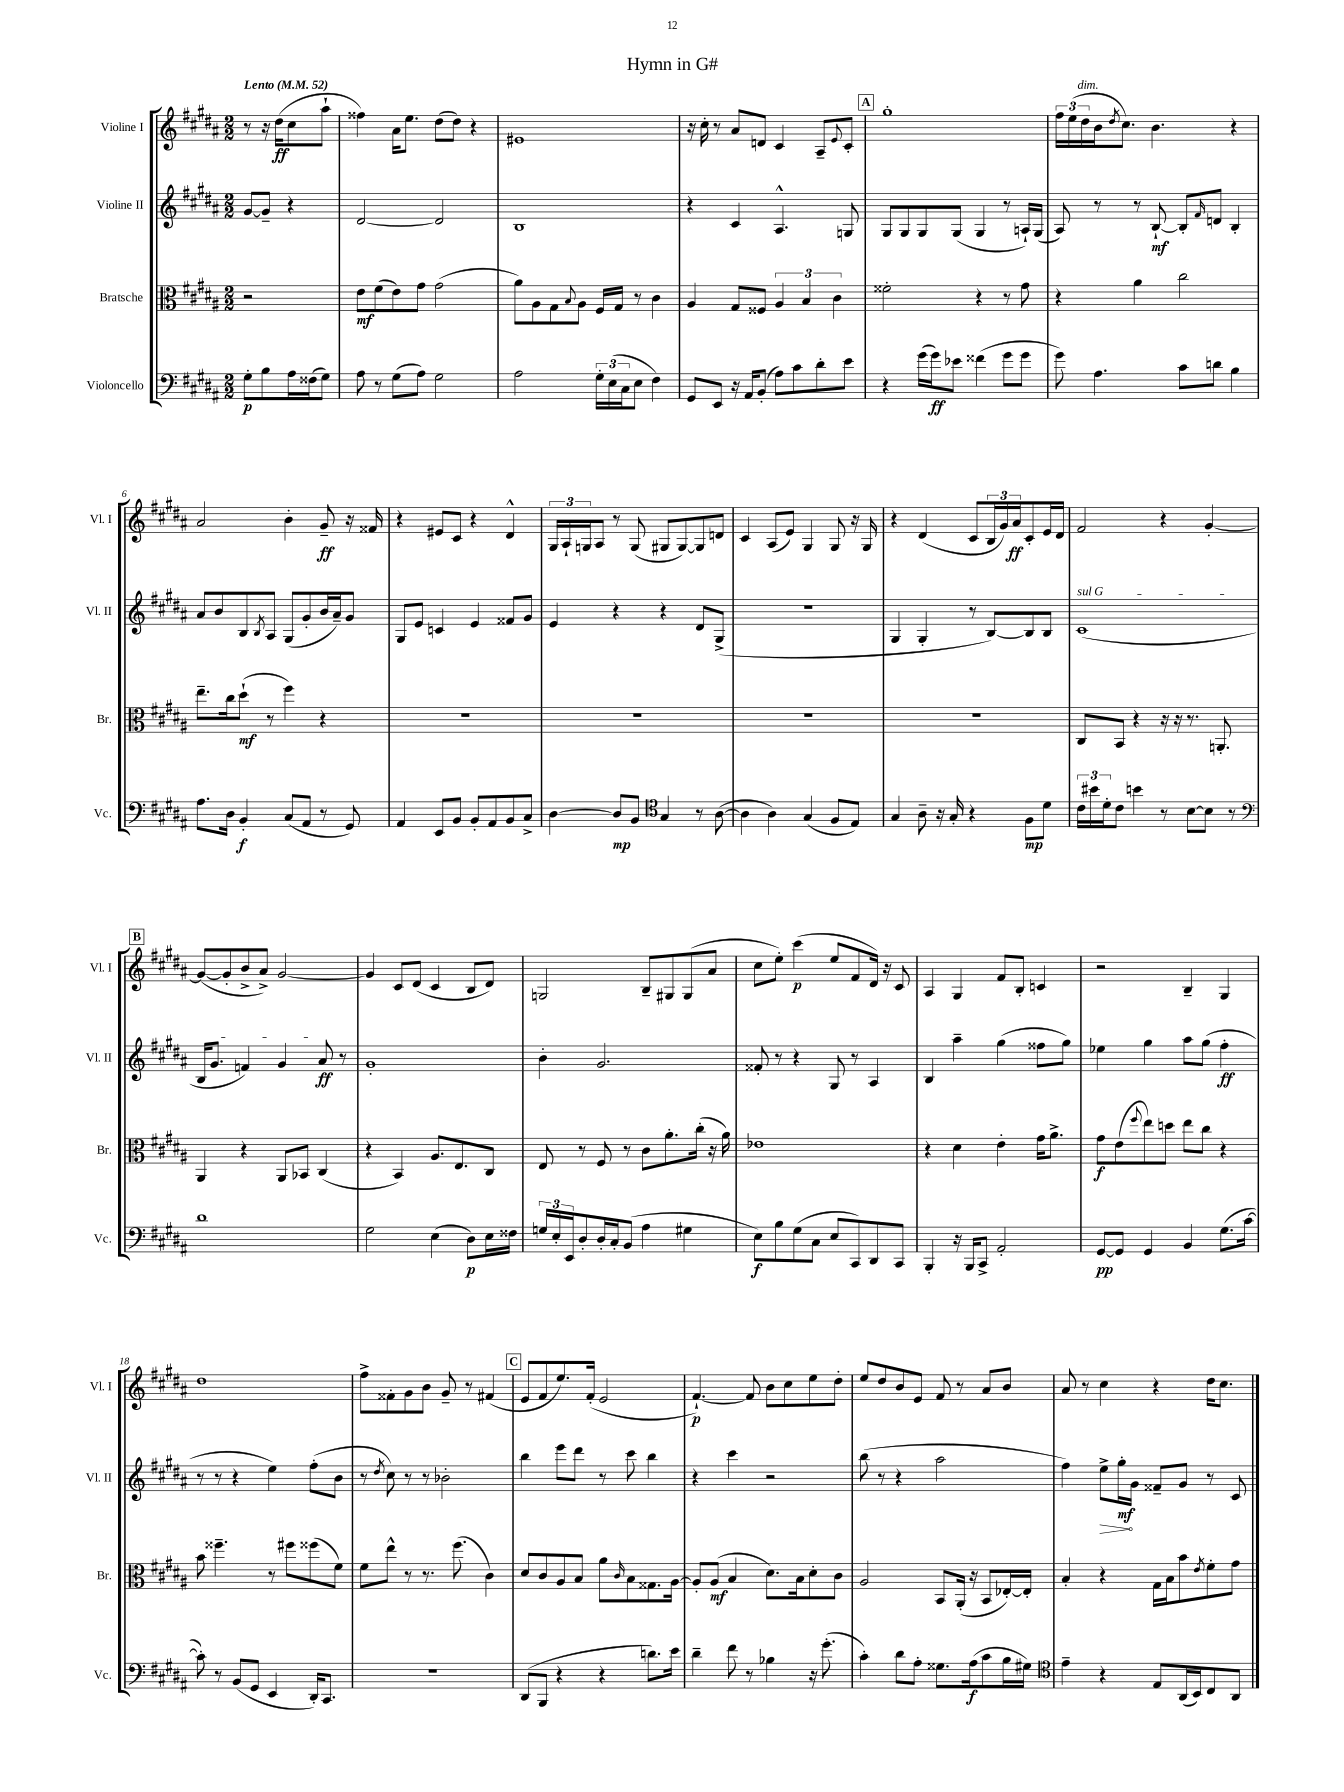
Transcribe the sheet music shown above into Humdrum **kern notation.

**kern	**dynam	**kern	**dynam	**kern	**dynam	**kern	**dynam
*part4	*part4	*part3	*part3	*part2	*part2	*part1	*part1
*staff4	*staff4	*staff3	*staff3	*staff2	*staff2	*staff1	*staff1
*I"Violoncello	*	*I"Bratsche	*	*I"Violine II	*	*I"Violine I	*
*I'Vc.	*	*I'Br.	*	*I'Vl. II	*	*I'Vl. I	*
*clefF4	*	*clefC3	*	*clefG2	*	*clefG2	*
*k[f#c#g#d#a#]	*	*k[f#c#g#d#a#]	*	*k[f#c#g#d#a#]	*	*k[f#c#g#d#a#]	*
*M2/2	*	*M2/2	*	*M2/2	*	*M2/2	*
*MM52	*	*MM52	*	*MM52	*	*MM52	*
=	=	=	=	=	=	=	=
!	!	!	!	!	!	!LO:TX:a:B:t=Lento	!
8G#'\L	p	2r	.	[8g#/L	.	8r	.
8B\	.	.	.	8g#~/J]	.	16r	.
.	.	.	.	.	.	(16dd#\KL	ff
16A#\L	.	.	.	4r	.	8cc#\	.
(16F##X\J	.	.	.	.	.	.	.
8G#\J)	.	.	.	.	.	8aa#`\J	.
=1	=1	=1	=1	=1	=1	=1	=1
8A#\	.	8e\L	mf	[2d#/	.	4ff##X\)	.
8r	.	(8f#\	.	.	.	.	.
(8G#\L	.	8e\)	.	.	.	16a#\KL	.
.	.	.	.	.	.	8.ee\J	.
8A#\J)	.	8g#\J	.	.	.	.	.
2G#\	.	(2g#\	.	2d#/]	.	(8dd#\L	.
.	.	.	.	.	.	8dd#\J)	.
.	.	.	.	.	.	4r	.
=2	=2	=2	=2	=2	=2	=2	=2
2A#\	.	8a#\L)	.	1B	.	1e#X	.
.	.	8A#\	.	.	.	.	.
.	.	8G#\	.	.	.	.	.
.	.	8qqB/	.	.	.	.	.
.	.	8A#\J	.	.	.	.	.
24G#'\LL	.	16F#/LL	.	.	.	.	.
(24E\	.	.	.	.	.	.	.
.	.	16G#/JJ	.	.	.	.	.
24C#\J	.	.	.	.	.	.	.
8E\J	.	8r	.	.	.	.	.
4F#\)	.	4c#\	.	.	.	.	.
=3	=3	=3	=3	=3	=3	=3	=3
8GG#/L	.	4A#/	.	4r	.	16r	.
.	.	.	.	.	.	16cc#'\	.
8EE/J	.	.	.	.	.	8r	.
16r	.	8G#/L	.	4c#/	.	8a#/L	.
16AA#/KL	.	.	.	.	.	.	.
(8BB'/J	.	8F##X/J	.	.	.	8dn/J	.
8A#\L)	.	6A#/	.	4.A#^^/	.	4c#/	.
8c#\	.	.	.	.	.	.	.
.	.	6B/	.	.	.	.	.
8d#'\	.	.	.	.	.	8A#~/L	.
.	.	6c#\	.	.	.	.	.
.	.	.	.	.	.	8qqe/	.
8e\J	.	.	.	8Gn/	.	8c#'/J	.
!!LO:REH:place=s1:t=A
=4	=4	=4	=4	=4	=4	=4	=4
4r	.	2f##X'\	.	8G#/L	.	1gg#'	.
.	.	.	.	8G#/	.	.	.
(16g#\LL	.	.	.	8G#/	.	.	.
16g#\J)	ff	.	.	.	.	.	.
8e-X\J	.	.	.	(8G#/J	.	.	.
(4f##X\	.	4r	.	4G#/	.	.	.
8g#\L	.	8r	.	8r	.	.	.
8g#\J	.	8g#\	.	16An`/LL)	.	.	.
.	.	.	.	(16G#/JJ	.	.	.
=5	=5	=5	=5	=5	=5	=5	=5
8g#\)	.	4r	.	8A#/)	.	24ff#\LL	.
.	.	.	.	.	.	(24ee\	.
!	!	!	!	!	!	!LO:TX:a:i:t=dim.	!
.	.	.	.	.	.	24dd#\	.
4.A#\	.	.	.	8r	.	16b\J	.
.	.	.	.	.	.	8qdd#/	.
.	.	.	.	.	.	8.cc#\J)	.
.	.	4a#\	.	8r	.	.	.
.	.	.	.	[8B`/	mf	4.b\	.
8c#\L	.	2cc#\	.	8B'/L]	.	.	.
.	.	.	.	16qqf#/	.	.	.
8dn\J	.	.	.	8dn/J	.	.	.
4B\	.	.	.	4B'/	.	4r	.
!!LO:LB:g=z
=6	=6	=6	=6	=6	=6	=6	=6
8.A#\L	.	8.ee~\L	.	8a#/L	.	2a#/	.
.	.	.	.	8b/	.	.	.
16D#\Jk	.	16cc#\k	.	.	.	.	.
4BB'/	f	(8dd#`\J	mf	8B/	.	.	.
.	.	.	.	8qB/	.	.	.
.	.	8r	.	8A#/J	.	.	.
(8C#/L	.	4ff#\)	.	(8G#/L	.	4b'\	.
8AA#/J	.	.	.	8g#'/	.	.	.
8r	.	4r	.	16b/L	.	8g#~/	ff
.	.	.	.	16a#~/J)	.	.	.
8GG#/)	.	.	.	8g#/J	.	16r	.
.	.	.	.	.	.	16f##X/	.
=7	=7	=7	=7	=7	=7	=7	=7
4AA#/	.	1r	.	8G#/L	.	4r	.
.	.	.	.	8e/J	.	.	.
8EE/L	.	.	.	4cn/	.	8e#X/L	.
8BB/J	.	.	.	.	.	8c#/J	.
8BB'/L	.	.	.	4e/	.	4r	.
8AA#/	.	.	.	.	.	.	.
8BB/	.	.	.	8f##X/L	.	4d#^^/	.
8C#^/J	.	.	.	8g#/J	.	.	.
=8	=8	=8	=8	=8	=8	=8	=8
[4D#\	.	1r	.	4e/	.	24G#/LL	.
.	.	.	.	.	.	24A#`/	.
.	.	.	.	.	.	24Gn/J	.
.	.	.	.	.	.	8A#/J	.
8D#/L]	mp	.	.	4r	.	8r	.
8BB/J	.	.	.	.	.	(8G/	.
*clefC4	*	*	*	*	*	*	*
4G#/	.	.	.	4r	.	8G#X/L	.
.	.	.	.	.	.	[8G#/)	.
8r	.	.	.	8d#/L	.	8G#/]	.
([8A#\	.	.	.	(8G#^/J	.	8dn/J	.
=9	=9	=9	=9	=9	=9	=9	=9
4A#\]	.	1r	.	1r	.	4c#/	.
4A#\)	.	.	.	.	.	(8A#/L	.
.	.	.	.	.	.	8e/J)	.
(4G#/	.	.	.	.	.	4G#/	.
8F#/L	.	.	.	.	.	8G#/	.
8E/J)	.	.	.	.	.	16r	.
.	.	.	.	.	.	16G#/	.
=10	=10	=10	=10	=10	=10	=10	=10
4G#/	.	1r	.	4G#/	.	4r	.
8A#~\	.	.	.	4G#'/	.	(4d#/	.
16r	.	.	.	.	.	.	.
16G#'/	.	.	.	.	.	.	.
4r	.	.	.	8r	.	8c#/L	.
.	.	.	.	[8B/L)	.	24B/L	.
.	.	.	.	.	.	24g#/)	.
.	.	.	.	.	.	24a#/J	ff
8F#\L	mp	.	.	8B/]	.	8c#'/	.
8d#\J	.	.	.	8B/J	.	16e/L	.
.	.	.	.	.	.	16d#/JJ	.
=11	=11	=11	=11	=11	=11	=11	=11
!	!	!	!	!LO:TX:a:i:t=sul G	!	!	!
24c#\LL	.	8C#/L	.	(1c#	.	2f#/	.
24b#X\	.	.	.	.	.	.	.
24d#'\J	.	.	.	.	.	.	.
8c#\J	.	8BB/J	.	.	.	.	.
4bn\	.	4r	.	.	.	.	.
8r	.	16r	.	.	.	4r	.
.	.	16r	.	.	.	.	.
[8B\L	.	8.r	.	.	.	.	.
8B\J]	.	.	.	.	.	[4g#'/	.
.	.	8.AAn'/	.	.	.	.	.
8r	.	.	.	.	.	.	.
!!LO:LB:g=z
!!LO:REH:place=s1:t=B
=12	=12	=12	=12	=12	=12	=12	=12
*clefF4	*	*	*	*	*	*	*
1d#	.	4AA#/	.	16B/KL	.	(8g#/L_	.
.	.	.	.	8.g#/J	.	.	.
.	.	.	.	.	.	8g#'/]	.
.	.	4r	.	4fn/)	.	8b^/	.
.	.	.	.	.	.	8a#^/J)	.
.	.	8AA#/L	.	4g#/	.	[2g#/	.
.	.	8BB-X/J	.	.	.	.	.
.	.	(4C#/	.	8a#/	ff	.	.
.	.	.	.	8r	.	.	.
=13	=13	=13	=13	=13	=13	=13	=13
2G#\	.	4r	.	1g#'	.	4g#/]	.
.	.	4BB/)	.	.	.	8c#/L	.
.	.	.	.	.	.	(8d#/J	.
(4E\	.	8.A#/L	.	.	.	4c#/	.
.	.	8.E/	.	.	.	.	.
8D#\L)	p	.	.	.	.	8B/L	.
16E\L	.	8C#/J	.	.	.	8d#/J)	.
16F##X\JJ	.	.	.	.	.	.	.
=14	=14	=14	=14	=14	=14	=14	=14
24Gn/LL	.	8E/	.	4b'\	.	2Gn/	.
24E'/	.	.	.	.	.	.	.
24EE/J	.	.	.	.	.	.	.
8D#'/	.	8r	.	.	.	.	.
16D#'/L	.	8F#/	.	2.g#/	.	.	.
16C#'/J	.	.	.	.	.	.	.
(8BB/J	.	8r	.	.	.	.	.
4A#\	.	8c#\L	.	.	.	8B~/L	.
.	.	8.a#'\	.	.	.	8G#X/	.
4G#X\	.	.	.	.	.	(8G#/	.
.	.	(16cc#'\Jk	.	.	.	.	.
.	.	16r	.	.	.	8a#/J	.
.	.	16a#\)	.	.	.	.	.
=15	=15	=15	=15	=15	=15	=15	=15
8E\L)	f	1e-X	.	8f##X'/	.	8cc#\L	.
8B\	.	.	.	8r	.	8ee'\J)	.
(8G#\	.	.	.	4r	.	(4ccc#\	p
8C#\J	.	.	.	.	.	.	.
8E/L	.	.	.	8G#/	.	8ee/L	.
8CC#/)	.	.	.	8r	.	8f#/	.
8DD#/	.	.	.	4A#/	.	16d#/Jk)	.
.	.	.	.	.	.	16r	.
8CC#/J	.	.	.	.	.	8c#/	.
=16	=16	=16	=16	=16	=16	=16	=16
4BBB'/	.	4r	.	4B/	.	4A#/	.
16r	.	4d#\	.	4aa#~\	.	4G#/	.
16BBB/KL	.	.	.	.	.	.	.
8CC#^/J	.	.	.	.	.	.	.
2AA#'/	.	4e'\	.	(4gg#\	.	8f#/L	.
.	.	.	.	.	.	8B'/J	.
.	.	16g#\KL	.	8ff##X\L	.	4cn/	.
.	.	8.a#^\J	.	.	.	.	.
.	.	.	.	8gg#\J)	.	.	.
=17	=17	=17	=17	=17	=17	=17	=17
[8GG#/L	pp	8g#\L	f	4ee-X\	.	2r	.
8GG#/J]	.	(8e\	.	.	.	.	.
.	.	8qqff#/	.	.	.	.	.
4GG#/	.	8ee\)	.	4gg#\	.	.	.
.	.	8ddn\J	.	.	.	.	.
4BB/	.	8ee\L	.	8aa#\L	.	4B~/	.
.	.	8cc#\J	.	(8gg#\J	.	.	.
(8.G#\L	.	4r	.	4ff#'\	ff	4G#/	.
[16c#\Jk	.	.	.	.	.	.	.
!!LO:LB:g=z
=18	=18	=18	=18	=18	=18	=18	=18
8c#'\])	.	8b\	.	8r	.	1dd#	.
8r	.	4.ff##X~\	.	8r	.	.	.
(8BB/L	.	.	.	4r	.	.	.
8GG#/J	.	.	.	.	.	.	.
4EE/	.	8r	.	4ee\)	.	.	.
.	.	8ff#X\L	.	.	.	.	.
16DD#'/KL)	.	(8ff##X\	.	(8ff#'\L	.	.	.
8.CC#/J	.	.	.	.	.	.	.
.	.	8f#\J)	.	8b\J	.	.	.
=19	=19	=19	=19	=19	=19	=19	=19
1r	.	8f#\L	.	8r	.	8ff#^\L	.
.	.	.	.	8qdd#/	.	.	.
.	.	8ee^^\J	.	8cc#\)	.	8f##X'\	.
.	.	8r	.	8r	.	8g#\	.
.	.	8.r	.	8r	.	8b\J	.
.	.	.	.	2b-X'\	.	8g#~/	.
.	.	(8.ff#\	.	.	.	.	.
.	.	.	.	.	.	8r	.
.	.	4c#\)	.	.	.	(4f#X/	.
!!LO:REH:place=s1:t=C
=20	=20	=20	=20	=20	=20	=20	=20
(8DD#/L	.	8d#/L	.	4bb\	.	8e/L	.
8BBB/J	.	8c#/	.	.	.	8f#/	.
4r	.	8A#/	.	8eee\L	.	8.ee/)	.
.	.	8B/J	.	8ddd#\J	.	.	.
.	.	.	.	.	.	(16f#'/Jk	.
4r	.	8a#\L	.	8r	.	2e/	.
.	.	16qqc#/	.	.	.	.	.
.	.	8B\	.	8ccc#\	.	.	.
8.dn\L)	.	8.G##X\	.	4bb\	.	.	.
16e\Jk	.	[16A#\Jk	.	.	.	.	.
=21	=21	=21	=21	=21	=21	=21	=21
4d#~\	.	8A#'/L]	.	4r	.	[4.f#`/)	p
.	.	(8A#/J	mf	.	.	.	.
8f#\	.	4B/	.	4ccc#\	.	.	.
8r	.	.	.	.	.	8f#/]	.
4B-X\	.	8.d#\L)	.	2r	.	8b\L	.
.	.	.	.	.	.	8cc#\	.
.	.	16B\k	.	.	.	.	.
16r	.	8d#'\	.	.	.	8ee\	.
(8.g#'\	.	.	.	.	.	.	.
.	.	8c#\J	.	.	.	8dd#'\J	.
=22	=22	=22	=22	=22	=22	=22	=22
4c#'\)	.	2A#/	.	(8bb\	.	8ee/L	.
.	.	.	.	8r	.	8dd#/	.
8d#\L	.	.	.	4r	.	8b/	.
8A#'\J	.	.	.	.	.	8e/J	.
8.G##X\L	.	8BB/L	.	2aa#\	.	8f#/	.
.	.	(16AA#'/Jk	.	.	.	8r	.
(16A#\k	f	16r	.	.	.	.	.
8c#\	.	8BB/L	.	.	.	8a#/L	.
16B\L	.	[16E-X'/L)	.	.	.	8b/J	.
16G#X\JJ)	.	16E-'/JJ]	.	.	.	.	.
=23	=23	=23	=23	=23	=23	=23	=23
*clefC4	*	*	*	*	*	*	*
4e~\	.	4B'/	.	4ff#\)	.	8a#/	.
.	.	.	.	.	.	8r	.
!	!	!	!	!	!LO:HP:b	!	!
4r	.	4r	.	8ee^\L	>	4cc#\	.
.	.	.	.	16gg#'\L	mf	.	.
.	.	.	.	16g#\JJ	]	.	.
8E/L	.	16G#\LL	.	8f##X~/L	.	4r	.
.	.	16B\J	.	.	.	.	.
(16AA#/L	.	8b\	.	8g#/J	.	.	.
16BB/J)	.	.	.	.	.	.	.
.	.	8qe/	.	.	.	.	.
8C#/	.	8f#'\	.	8r	.	16dd#\KL	.
.	.	.	.	.	.	8.cc#\J	.
8AA#/J	.	8g#\J	.	8c#/	.	.	.
==	==	==	==	==	==	==	==
*-	*-	*-	*-	*-	*-	*-	*-
